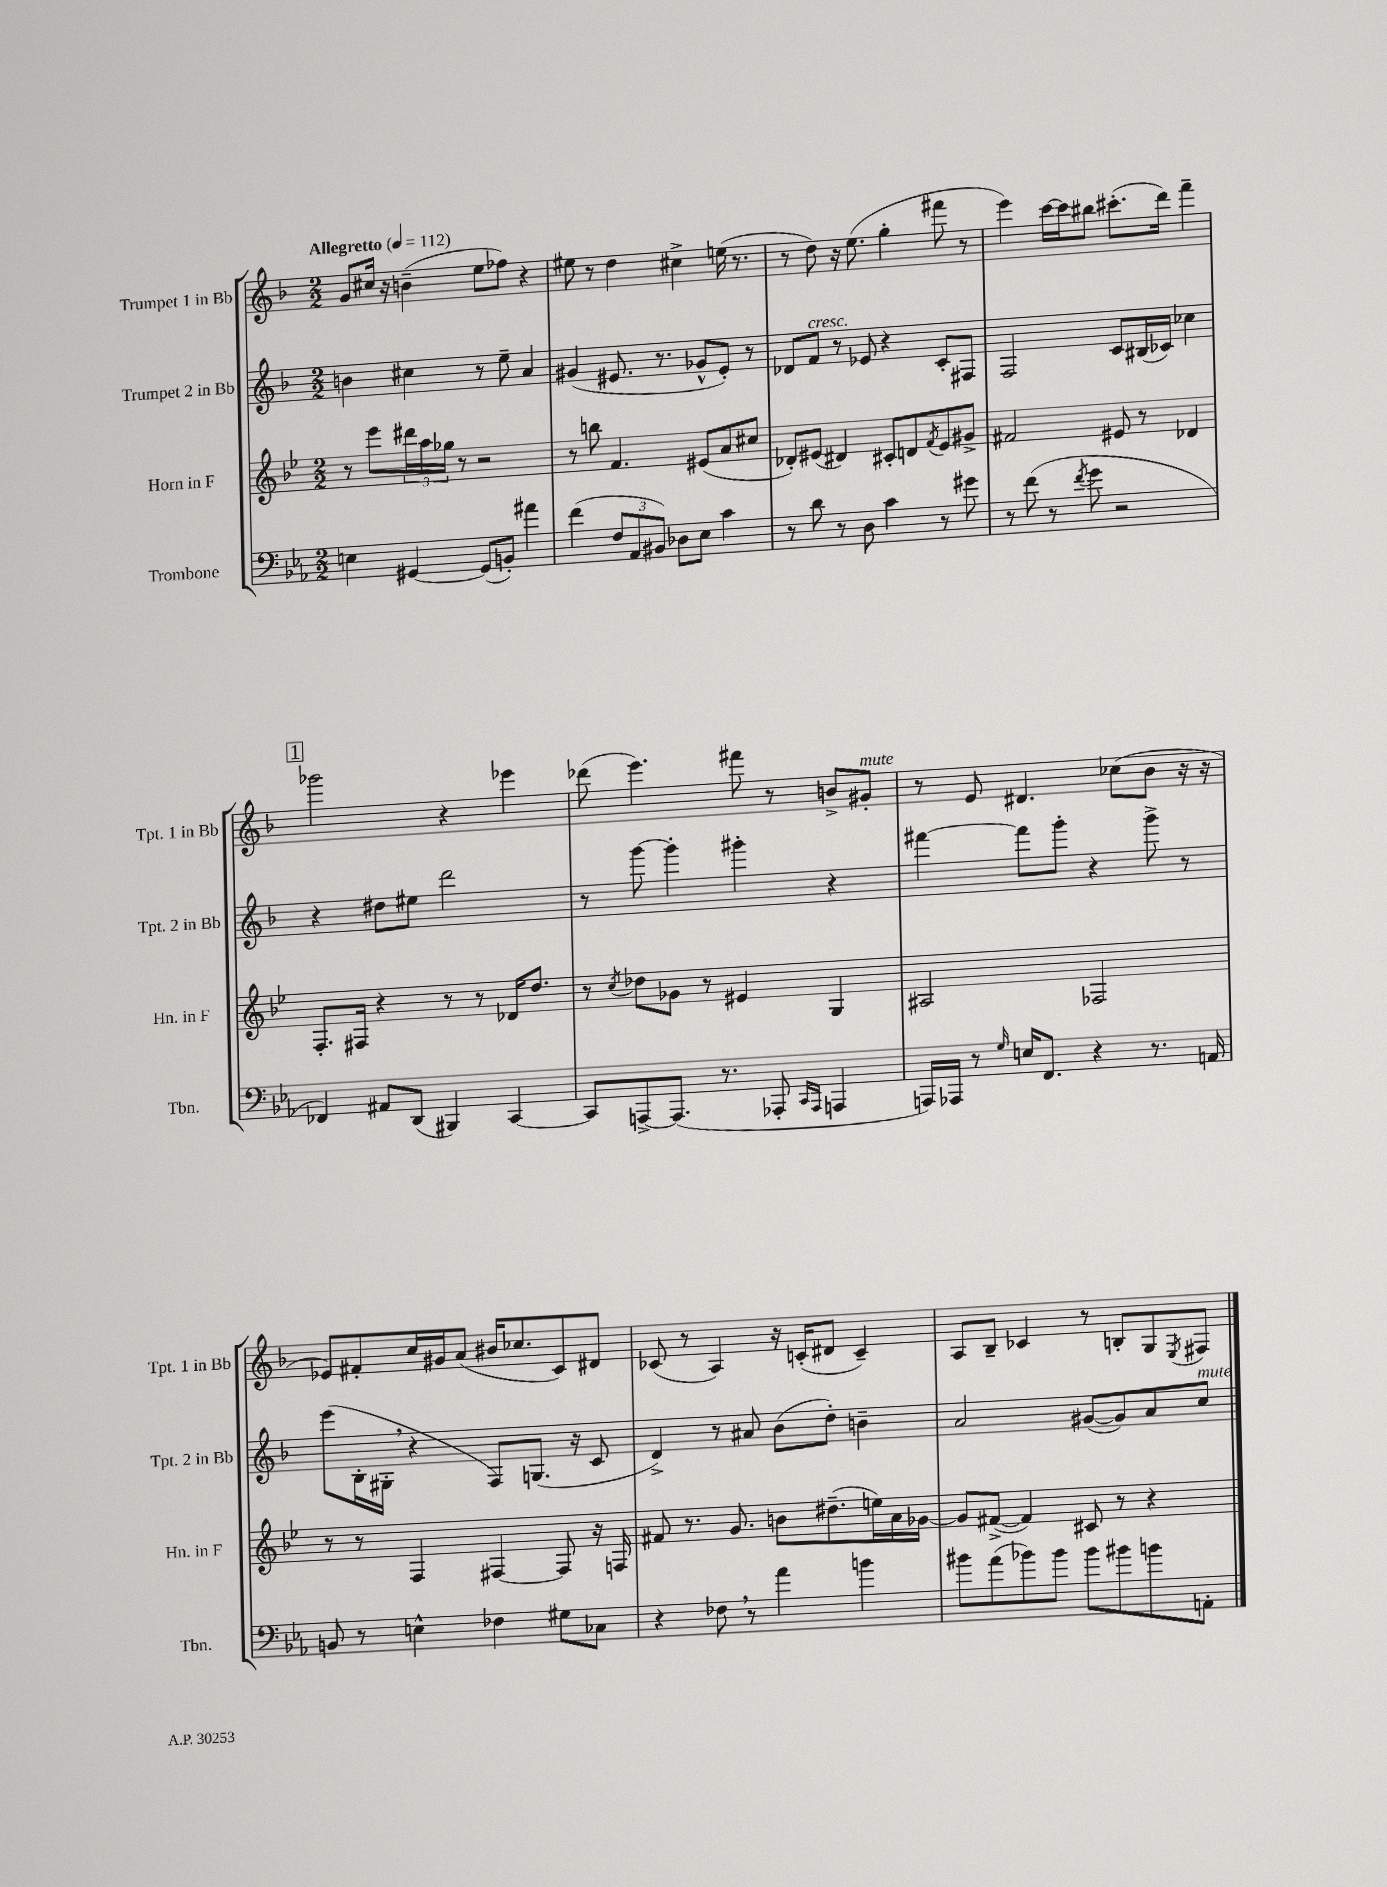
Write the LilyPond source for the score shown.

<<
\new StaffGroup <<
\new Staff = "s0" \with { instrumentName = "Trumpet 1 in Bb" shortInstrumentName = "Tpt. 1 in Bb" } {
    \clef treble \key f \major \numericTimeSignature \time 2/2 \tempo "Allegretto" 4 = 112
    g'8 cis''16 r16 b'4--( e''8 fes''8) r4 |
    eis''8 r8 d''4 cis''4-> e''16( r8. |
    r8 d''8) r16 e''8.( g''4-. fis'''8 r8 |
    e'''4) c'''16~ c'''16 bis''8 cis'''8.-.( d'''16) f'''4-- |
    \mark \markup { \box "1" } ges'''2 r4 ees'''4 |
    des'''8( e'''4.) fis'''8 r8 b'8-> gis'8-.^\markup { \italic "mute" } |
    r8 e'8 dis'4. ces''8( bes'8 r16 r16 |
    ees'8) fis'8-. c''16 gis'16 a'8( bis'16 ces''8. c'8) dis'8 |
    ces'8( r8 a4) r16 c'16-.( dis'8 c'4--) |
    a8 bes8-- ces'4 r8 b8-. g8 \acciaccatura { e8 } fis8 \bar "|." |
}
\new Staff = "s1" \with { instrumentName = "Trumpet 2 in Bb" shortInstrumentName = "Tpt. 2 in Bb" } {
    \clef treble \key f \major \numericTimeSignature \time 2/2
    b'4 cis''4 r8 e''8-- a'4 |
    gis'4( eis'8. r8. ges'8-^ eis'8-.) r8 |
    des'8 f'8^\markup { \italic "cresc." } r8 ees'8 r4 c'8-. fis8 |
    f2 c'8 bis16( ces'16) ces''4 |
    \mark \markup { \box "1" } r4 dis''8 eis''8 d'''2 |
    r8 g'''8~ g'''4-. gis'''4-. r4 |
    fis'''4~ fis'''8 g'''8-. r4 g'''8-> r8 |
    e'''8( bes16-. gis16-. \breathe r4 f8) g8.( r16 c'8 |
    d'4->) r8 ais'8 bes'8( d''8-.) b'4-- |
    a'2 gis'8~( gis'8) a'8 c''8^\markup { \italic "mute" } \bar "|." |
}
\new Staff = "s2" \with { instrumentName = "Horn in F" shortInstrumentName = "Hn. in F" } {
    \clef treble \key bes \major \numericTimeSignature \time 2/2
    r8 ees'''8 \tuplet 3/2 { dis'''16 a''16 ges''16 } r8 r2 |
    r8 b''8 f'4. eis'8( a'8 cis''8 |
    des'8-.) eis'8( dis'4) cis'8-. d'8 \acciaccatura { f'8 } eis'8 gis'8-> |
    fis'2 eis'8 r8 des'4 |
    \mark \markup { \box "1" } f8.-. fis16 r4 r8 r8 des'16 d''8. |
    r8 \acciaccatura { c''8 } des''8 ges'8 r8 eis'4 g4 |
    ais2 fes2 |
    r8 r8 f4 fis4~ fis8 r16 f16 |
    fis'8 r8. g'8. b'8 dis''8.--( e''16) a'16 ges'16~ |
    ges'8 fis'8~->( fis'4) cis'8 r8 r4 \bar "|." |
}
\new Staff = "s3" \with { instrumentName = "Trombone" shortInstrumentName = "Tbn." } {
    \clef bass \key ees \major \numericTimeSignature \time 2/2
    e4 gis,4~ gis,8( b,8-.) ais'4 |
    f'4( \tuplet 3/2 { f8 aes,8 bis,8) } des8 ees8 c'4 |
    r8 d'8 r8 d8 c'4 r8 gis'8 |
    r8 f'8( r8 \acciaccatura { f'8 } g'8 r2 |
    \mark \markup { \box "1" } fes,4) ais,8 d,8( bis,,4) c,4~ |
    c,8 a,,8~-> a,,8.( r8. aes,,8-. \grace { c,16 aes,,16 } a,,4 |
    a,,16) aes,,16 r8 \grace { g16 } e16 f,8. r4 r8. a,16 |
    b,8 r8 e4-^ fes4 gis8 ces8 |
    r4 fes8 \breathe r8 aes'4 b'4 |
    bis'8 aes'8( bes'8) bes'8 bes'8 bis'8 b'8 a,8-. \bar "|." |
}
>>
>>
\layout { \context { \Score \remove "Bar_number_engraver" } }
